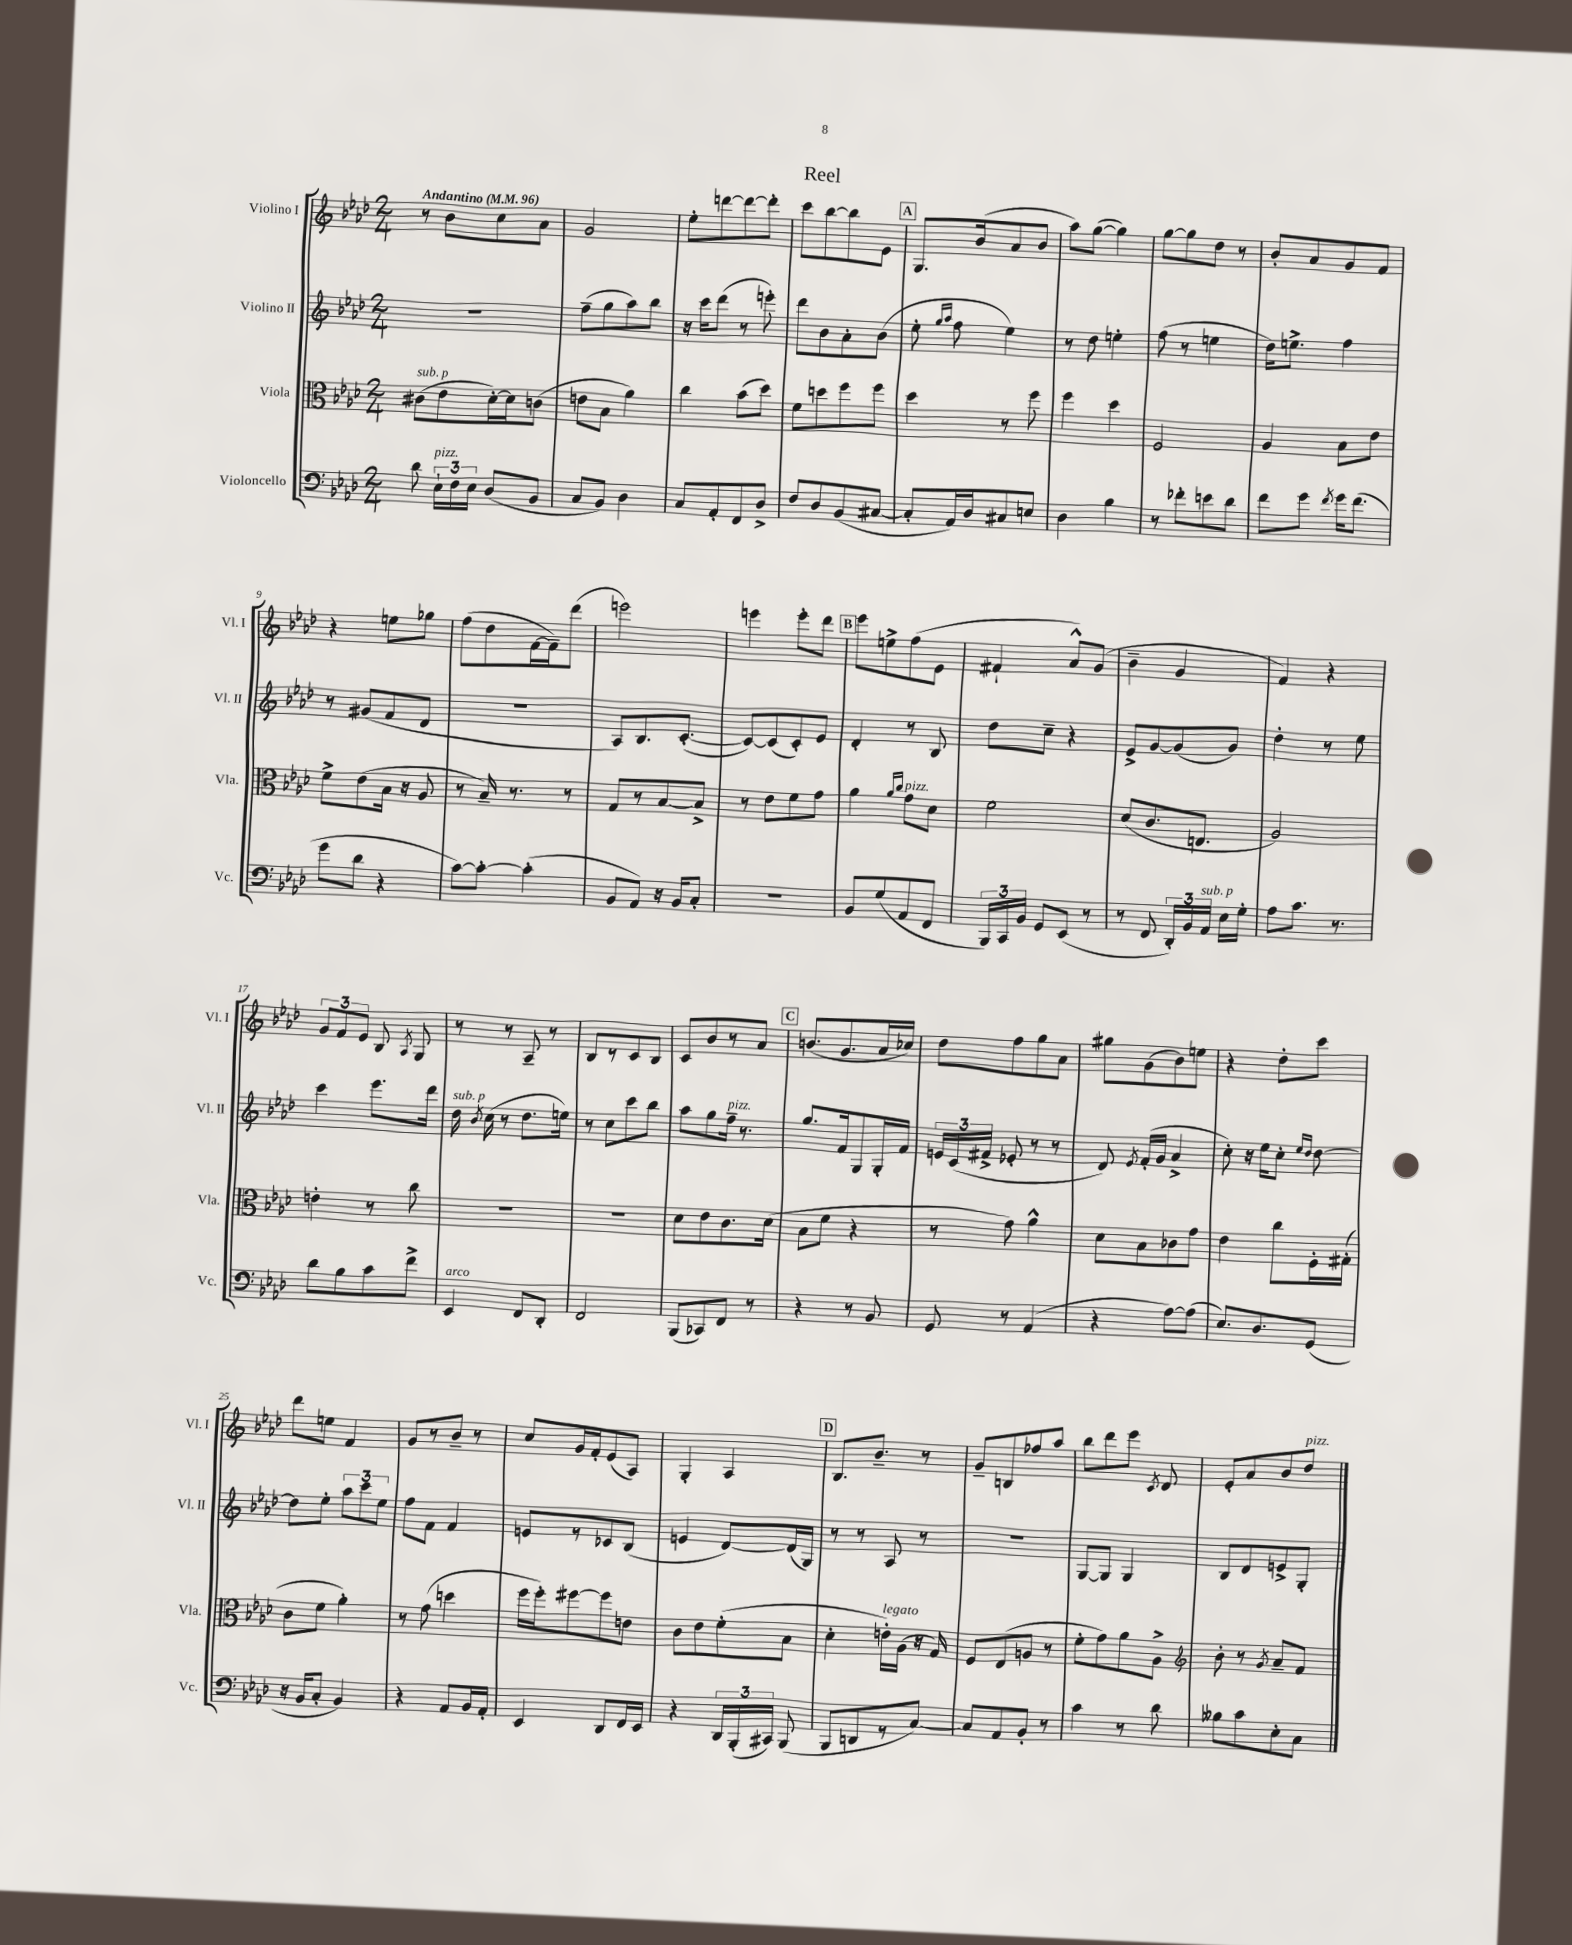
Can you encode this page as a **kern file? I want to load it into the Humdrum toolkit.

**kern	**kern	**kern	**kern
*staff4	*staff3	*staff2	*staff1
*clefF4	*clefC3	*clefG2	*clefG2
*k[b-e-a-d-]	*k[b-e-a-d-]	*k[b-e-a-d-]	*k[b-e-a-d-]
*M2/4	*M2/4	*M2/4	*M2/4
*MM96	*MM96	*MM96	*MM96
8d-	(8c#	2r	8r
24E-`	8e-	.	8b-
24F	.	.	.
24E-	.	.	.
(8D-	[16d-')	.	8cc
.	16d-]	.	.
8BB-	(8c	.	8a-
=	=	=	=
8C	8e	(8ff~	2g
8BB-)	8B-	8gg	.
4D-	4a-)	8aa-)	.
.	.	8bb-	.
=	=	=	=
8C	4cc	16r	8ee-'
.	.	16ccc	.
8AA-'	.	(8ddd-	[8ddd
8FF	(8b-	8r	8ddd_
8D-^	8dd-)	8eee')	8ddd']
=	=	=	=
8F	8f	8ddd-	8ccc
8D-	8dd	8b-	[8bb-
(8BB-	8ff	8a-'	8bb-]
[8C#	8ff	(8b-	8e-
=	=	=	=
8C#']	4dd-	8ee-'	8.G
.	.	16qqgg	.
.	.	16qqaa-	.
16AA-)	.	8ff	.
16D-	.	.	(16b-
8C#	8r	4ee-)	8a-
8E	8ff	.	8b-
=	=	=	=
4D-	4ff	8r	8aa-)
.	.	8dd-	([8gg
4B-	4dd-	4ee'	4gg])
=	=	=	=
8r	2F	(8ff	[8gg
8f-'	.	8r	8gg]
8e	.	4ee	8dd-
8d-	.	.	8r
=	=	=	=
8f	4A-	16dd-)	8b-'
.	.	8.ee^	.
8g	.	.	8a-
8qf	.	.	.
16g	8B-	4ff	8g
(8.f	.	.	.
.	8e-	.	8f
=	=	=	=
8g	8f^	8r	4r
8d-	(8e-	(8g#	.
4r	16B-	8f	8ee
.	16r	.	.
.	8A-	8d-	8gg-
=	=	=	=
[8c)	8r	2r	(8ff
8c'_	16B-~)	.	8dd-
.	8.r	.	.
(4c']	.	.	[16f
.	.	.	16f~])
.	8r	.	(8ddd-
=	=	=	=
8BB-	8G	8A-)	2eee)
8AA-)	8r	8.B-	.
16r	[8B-	.	.
16BB-	.	([8.c'	.
8C'	8B-^]	.	.
=	=	=	=
2r	8r	8c_)	4eee
.	8e-	(8c]	.
.	8f	8c')	8eee'
.	8g	8e-	8ddd-
=	=	=	=
8BB-	4a-	4d-'	8eee-
(8G	.	.	8ee^
.	16qqa-	.	.
.	16qqcc	.	.
8AA-	8g	8r	(8ff
8FF	8d-	8B-	8e-
=	=	=	=
24BBB-)	2f	8dd-	4f#`
24CC	.	.	.
24BB-	.	.	.
8GG	.	8cc~	.
(8EE-	.	4r	8a-^^)
8r	.	.	(8g
=	=	=	=
8r	(8d-	8e-^	4b-~
8FF	8.c	[8g	.
24DD-')	.	(8g]	4g
24BB-	.	.	.
.	8.E	.	.
24AA-	.	.	.
16E-	.	8g)	.
16G'	.	.	.
=	=	=	=
8A-	2A-)	4dd-'	4f)
8.c	.	.	.
.	.	8r	4r
8.r	.	.	.
.	.	8ee-	.
=	=	=	=
8d-	4e'	4ccc	12g
.	.	.	12f
8B-	.	.	.
.	.	.	12e-
8c	8r	8.eee-	8B-
.	.	.	8qA-
8f^	8cc	.	8G
.	.	16ddd-	.
=	=	=	=
4EE-	2r	16dd-	8r
.	.	8qb-	.
.	.	(16cc	.
.	.	8r	8r
8FF	.	8.dd-	8A-~
8DD-'	.	.	8r
.	.	16ee)	.
=	=	=	=
2FF	2r	8r	8B-
.	.	8cc	8r
.	.	8ccc	8c
.	.	8bb-	8B-
=	=	=	=
(8BBB-	8d-	8aa-	8c
8CC-)	8e-	8gg	8b-
8FF	8.c	16ff~	8r
.	.	8.r	.
8r	.	.	8a-
.	(16d-	.	.
=	=	=	=
4r	8B-	8.gg	(8.b
.	8f	.	.
.	.	16f	8.g
8r	4r	8G	.
8BB-	.	16G'	16a-
.	.	16f	16cc-)
=	=	=	=
8GG	8r	24e	8dd-
.	.	(24c	.
.	.	24f#^	.
8r	8g)	8e-'	8ff
(4AA-	4a-^^	8r	8gg
.	.	8r	8a-
=	=	=	=
4r	8d-	8d-)	8gg#
.	.	8qe-	.
.	8B-	(16f'	(8g
.	.	16g	.
[8A-)	8c-	4a-^	8b-)
(8A-]	8g	.	8ee
=	=	=	=
8.E-)	4e-	8cc')	4r
.	.	16r	.
8.D-	.	16ee-	.
.	8cc	8cc'	8dd-'
.	.	16qqee-	.
.	.	16qqdd-	.
(8GG	16F'	[8dd-	8ccc
.	(16G#'	.	.
=	=	=	=
16r	8c	8dd-]	8ddd-
16BB-	.	.	.
8C'	8f	8ee-'	8ee
4BB-)	4a-')	12aa-	4f
.	.	12ccc	.
.	.	12ee-	.
=	=	=	=
4r	8r	8ff	8g
.	(8g	8f	8r
8AA-	4dd	4f	8b-~
16BB-	.	.	8r
16AA-'	.	.	.
=	=	=	=
4EE-	16ff	8e	8cc
.	16ff')	.	.
.	[8ff#	8r	16g
.	.	.	16f'
8DD-	8ff#]	8c-	(8e-
16FF	8e	(8B-	8A-)
16EE-	.	.	.
=	=	=	=
4r	8c	4e	4G'
.	8e-	.	.
24DD-	(8f'	[8d-)	4A-
(24BBB-'	.	.	.
24CC#)	.	.	.
(8BBB-	8B-	(16d-]	.
.	.	16G)	.
=	=	=	=
8BBB-	4d-'	8r	8.B-
8DD	.	8r	.
.	.	.	8.b-~
8r	16e')	8A-	.
.	(16A-	.	.
[8C)	16r	8r	8r
.	16G)	.	.
=	=	=	=
8C]	8F	2r	8g~
8AA-	(8E-	.	8B
8BB-'	8A	.	8ff-
8r	8r	.	8aa-
=	=	=	=
4c	8f'	[8G	8bb-
.	8g)	8G]	8ddd-
8r	8a-	4G	8eee-
.	.	.	8qc
8d-	8A-^	.	8d-
=	=	=	=
*	*clefG2	*	*
8B--	8b-'	8B-	8e-'
8c	8r	8d-	8a-
.	8qg	.	.
8E-'	8a-~	8e^	8b-
8C	8f	8G'	8dd-
==	==	==	==
*-	*-	*-	*-
